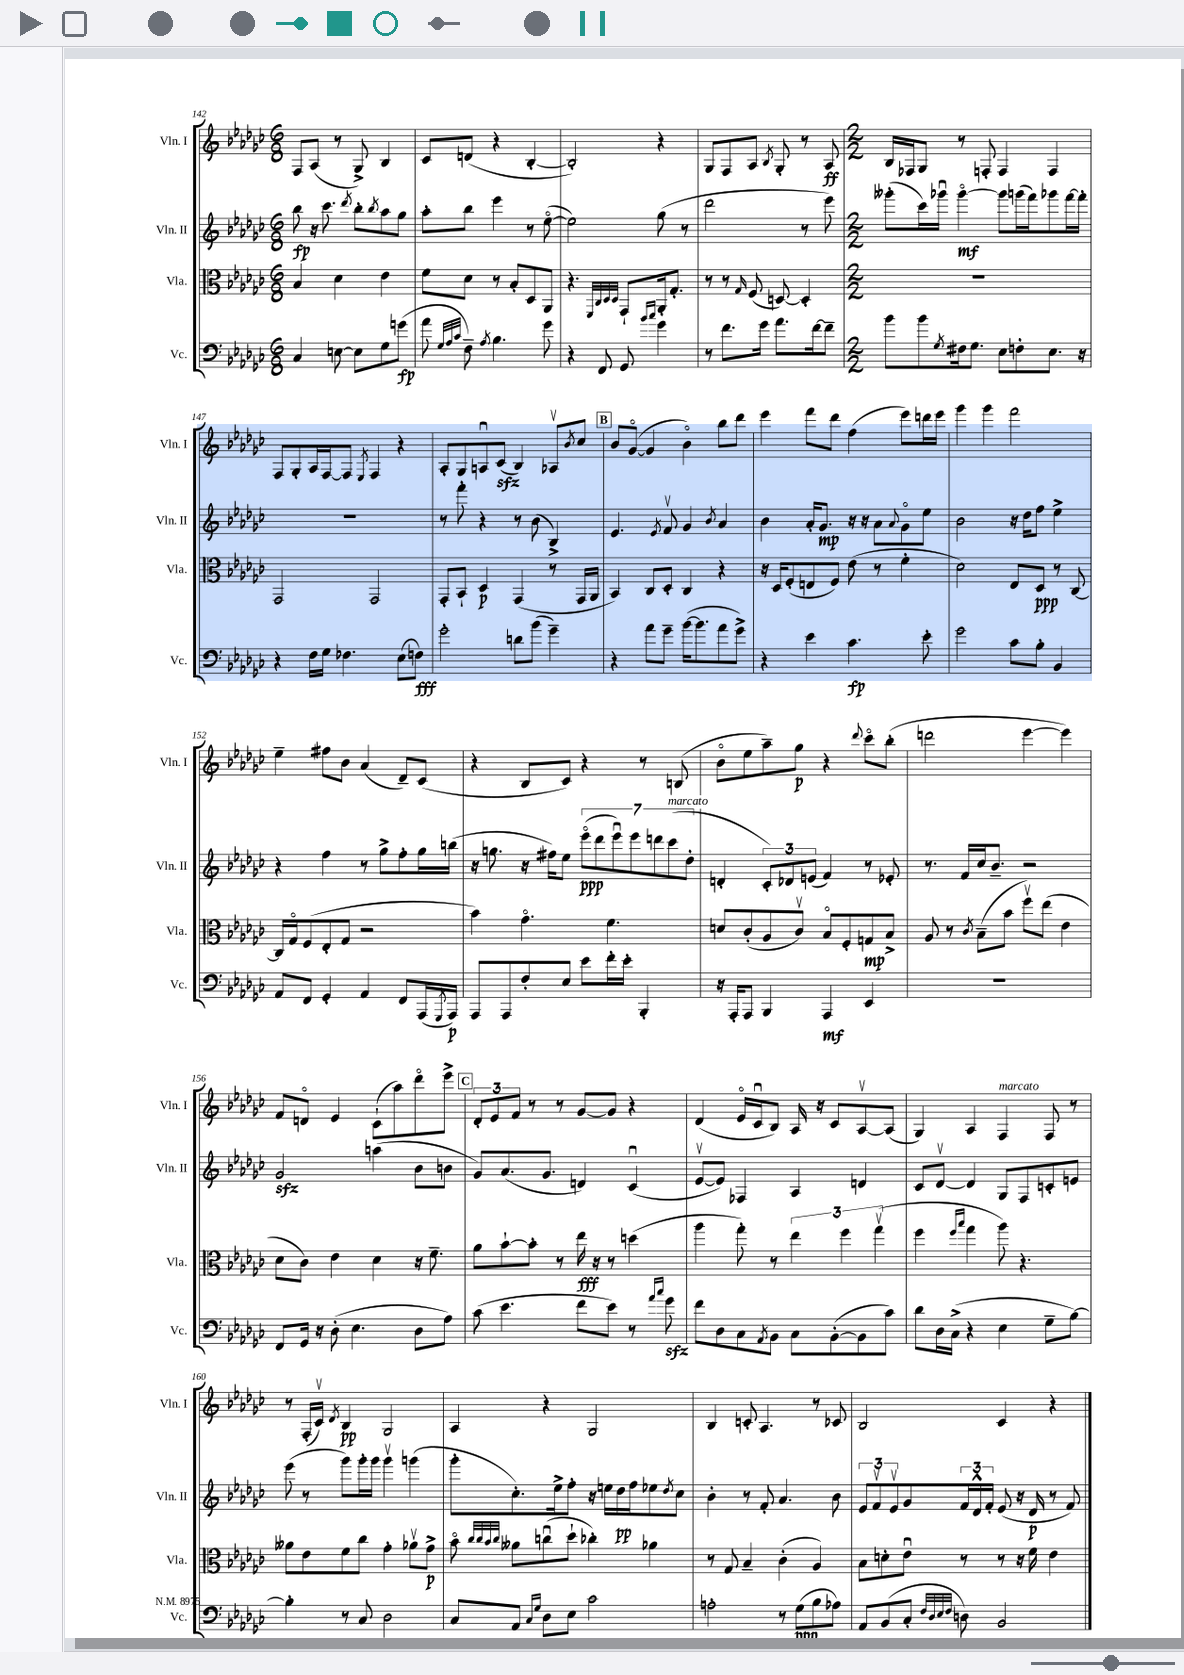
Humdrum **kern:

**kern	**dynam	**kern	**dynam	**kern	**dynam	**kern	**dynam
*part4	*part4	*part3	*part3	*part2	*part2	*part1	*part1
*staff4	*staff4	*staff3	*staff3	*staff2	*staff2	*staff1	*staff1
*I"Vc.	*	*I"Vla.	*	*I"Vln. II	*	*I"Vln. I	*
*I'Vc.	*	*I'Vla.	*	*I'Vln. II	*	*I'Vln. I	*
*clefF4	*	*clefC3	*	*clefG2	*	*clefG2	*
*k[b-e-a-d-g-c-]	*	*k[b-e-a-d-g-c-]	*	*k[b-e-a-d-g-c-]	*	*k[b-e-a-d-g-c-]	*
*M6/8	*	*M6/8	*	*M6/8	*	*M6/8	*
=142	=142	=142	=142	=142	=142	=142	=142
4C-/	.	4B-/	.	8bb-\	fp	8F/L	.
.	.	.	.	16r	.	(8A-/J	.
.	.	.	.	8.ccc-\	.	.	.
[8En\	.	4d-\	.	.	.	8r	.
.	.	.	.	8qddd-/	.	.	.
8E\L]	.	.	.	8bb-'\L	.	8G-^/)	.
.	.	.	.	8qbb-/	.	.	.
8G-\	.	4e-\	.	8aa-\	.	4B-/	.
(8gn\J	fp	.	.	8gg-\J	.	.	.
=143	=143	=143	=143	=143	=143	=143	=143
8a-\	.	8f\L	.	8aa-'\L	.	8c-/L	.
32qqG-/LLL	.	.	.	.	.	.	.
32qqA-/	.	.	.	.	.	.	.
32qqc-/JJJ	.	.	.	.	.	.	.
8F~\)	.	8d-\J	.	8bb-\J	.	(8dn/J	.
8qA-/	.	.	.	.	.	.	.
4.B-\	.	8r	.	4eee-\	.	4r	.
.	.	8B-'/L	.	.	.	.	.
.	.	8D-/	.	8r	.	[4B-'/	.
8g-\	.	8AA-/J	.	([8ee-\	.	.	.
=144	=144	=144	=144	=144	=144	=144	=144
4r	.	4.r	.	2ee-\])	.	2B-'/])	.
8FF/	.	.	.	.	.	.	.
.	.	32qqFF/LLL	.	.	.	.	.
.	.	32qqC-/	.	.	.	.	.
.	.	32qqD-/	.	.	.	.	.
.	.	32qqD-/JJJ	.	.	.	.	.
8GG-/	.	8GG-`/L	.	.	.	.	.
16qqb-/LL	.	.	.	.	.	.	.
16qqcc-/JJ	.	.	.	.	.	.	.
4g-\	.	16AA-'/k	.	(8gg-\	.	4r	.
.	.	8.G-'/J	.	.	.	.	.
.	.	.	.	8r	.	.	.
=145	=145	=145	=145	=145	=145	=145	=145
8r	.	8r	.	2ddd-\	.	8G-/L	.
8.f\L	.	8r	.	.	.	8F/	.
.	.	16qqG-/	.	.	.	.	.
.	.	(8F/	.	.	.	8A-/J	.
16g-\Jk	.	.	.	.	.	.	.
.	.	.	.	.	.	8qB-/	.
8.a-\L	.	[8Dn/)	.	.	.	8G-'/	.
.	.	4D'/]	.	8r	.	8r	.
[16f\k	.	.	.	.	.	.	.
8f~\J]	.	.	.	8eee-\)	.	8A-/	ff
=146	=146	=146	=146	=146	=146	=146	=146
*M2/2	*	*M2/2	*	*M2/2	*	*M2/2	*
8b-\L	.	1r	.	(8ggg--X'\L	.	16B-/LL	.
.	.	.	.	.	.	16F-X/J	.
8b-\	.	.	.	16ccc-\L)	.	8G-/J	.
.	.	.	.	16ggg-Xu\JJ	.	.	.
8qG-/	.	.	.	.	.	.	.
16F#X\k	.	.	.	[4ggg-\	mf	8r	.
8.G-\J	.	.	.	.	.	.	.
.	.	.	.	.	.	8Fn'/	.
8E-\L	.	.	.	8ggg-\L]	.	4F/	.
8Fn'\	.	.	.	(16gggn\L	.	.	.
.	.	.	.	16fff\J)	.	.	.
8.E-\J	.	.	.	8ggg-X\	.	4F/	.
.	.	.	.	[16fff\L	.	.	.
16r	.	.	.	16fff'\JJ]	.	.	.
!!LO:LB:g=z
=147	=147	=147	=147	=147	=147	=147	=147
4r	.	2GG-/	.	1r	.	8F/L	.
.	.	.	.	.	.	8G-'/	.
16F\LL	.	.	.	.	.	16A-/L	.
16G-\JJ	.	.	.	.	.	[16F/J	.
4.F-X\	.	.	.	.	.	8F/J]	.
.	.	.	.	.	.	8qE-/	.
.	.	2GG-/	.	.	.	4F/	.
(8E-\L	.	.	.	.	.	4r	.
8Fn\J)	fff	.	.	.	.	.	.
=148	=148	=148	=148	=148	=148	=148	=148
2g-'\	.	8GG-'/L	.	8r	.	8A-'/L	.
.	.	8BB-`/J	.	8fff'\	.	8G-/	.
.	.	4D-/	p	4r	.	8Anu/	.
.	.	.	.	.	.	(8c-zz/J	.
8dn\L	.	(4GG-/	.	8r	.	4B-/)	.
(8b-\J	.	.	.	(8b-\	.	.	.
4g-~\)	.	8r	.	4B-^/)	.	8A-Xv/L	.
.	.	.	.	.	.	8qb-/	.
.	.	16GG-/LL	.	.	.	8cc-/J	.
.	.	16AA-/JJ	.	.	.	.	.
!!LO:REH:place=s1:t=B
=149	=149	=149	=149	=149	=149	=149	=149
4r	.	4BB-/)	.	4.e-/	.	8b-/L	.
.	.	.	.	.	.	([8g-/J	.
8a-\L	.	8C-/L	.	.	.	4g-/]	.
.	.	.	.	8qe-/	.	.	.
8g-~\J	.	8D-'/J	.	8fv/	.	.	.
([16b-\KL	.	4C-/	.	4g-/	.	4b-\)	.
8.b-\]	.	.	.	.	.	.	.
.	.	.	.	8qb-/	.	.	.
8a-\	.	4r	.	4a-/	.	8bb-\L	.
8g-^\J)	.	.	.	.	.	8ddd-\J	.
=150	=150	=150	=150	=150	=150	=150	=150
4r	.	16r	.	4b-\	.	4eee-\	.
.	.	16D-/KL	.	.	.	.	.
.	.	(8F'/	.	.	.	.	.
4e-\	.	8En/	.	16a-'/KL	.	8fff\L	.
.	.	.	.	8.g-/J	mp	.	.
.	.	8F/J)	.	.	.	8ddd-\J	.
4.c-\	fp	(8e-\	.	16r	.	(4ff\	.
.	.	.	.	16r	.	.	.
.	.	8r	.	8a-\L	.	.	.
.	.	.	.	8qqa-/	.	.	.
.	.	4f'\	.	8g-\	.	8eee-\L)	.
8e-'\	.	.	.	8ee-\J	.	16dddn\L	.
.	.	.	.	.	.	16eee-\JJ	.
=151	=151	=151	=151	=151	=151	=151	=151
2g-\	.	2d-\)	.	2b-\	.	4ggg-\	.
.	.	.	.	.	.	4ggg-\	.
8c-\L	.	8E-/L	.	16r	.	2fff\	.
.	.	.	.	16dd-\KL	.	.	.
8B-'\J	.	8D-/J	ppp	8ff\J	.	.	.
4BB-/	.	8r	.	4ee-^\	.	.	.
.	.	[8C-/	.	.	.	.	.
!!LO:LB:g=z
=152	=152	=152	=152	=152	=152	=152	=152
8AA-/L	.	16C-/LL]	.	4r	.	4ee-~\	.
.	.	16G-/J	.	.	.	.	.
8FF/J	.	(8F/	.	.	.	.	.
4GG-'/	.	8E-'/	.	4ff\	.	8ff#X\L	.
.	.	8G-/J	.	.	.	8b-\J	.
4AA-/	.	2r	.	8r	.	(4a-/	.
.	.	.	.	8gg-^\L	.	.	.
8FF/L	.	.	.	8ff'\	.	8d-~/L)	.
(16AAA-/L	.	.	.	16gg-\L	.	(8c-/J	.
8qGGG-/	.	.	.	.	.	.	.
16AAA-/JJ)	p	.	.	(16bbn\JJ	.	.	.
=153	=153	=153	=153	=153	=153	=153	=153
8AAA-/L	.	4b-\)	.	16r	.	4r	.
.	.	.	.	8.ggn\	.	.	.
8AAA-/	.	.	.	.	.	.	.
8F'/	.	4.g-\	.	16r	.	8B-/L	.
.	.	.	.	16ff#X\KL)	.	.	.
8E-/J	.	.	.	8ee-\J	.	8c-/J)	.
8e-\L	.	.	.	(14eee-\L	ppp	4r	.
.	.	.	.	14ddd-\	.	.	.
16f'\L	.	4.f\	.	.	.	.	.
.	.	.	.	14eee-u\)	.	.	.
16e-'\JJ	.	.	.	.	.	.	.
.	.	.	.	14eee-\	.	.	.
4BBB-'/	.	.	.	.	.	8r	.
.	.	.	.	14dddn\	.	.	.
!	!	!	!	!LO:TX:a:i:t=marcato	!	!	!
.	.	.	.	(14ccc-\	.	.	.
.	.	.	.	.	.	(8Bn/	.
.	.	.	.	14dd-'\J	.	.	.
=154	=154	=154	=154	=154	=154	=154	=154
16r	.	8dn/L	.	4dn'/	.	8b-\L	.
16AAA-'/KL	.	.	.	.	.	.	.
8AAA-/J	.	(8c-'/	.	.	.	8ee-\	.
4BBB-/	.	8A-/	.	12c-'/L)	.	8aa-~\)	.
.	.	.	.	12d-X/	.	.	.
.	.	8c-v/J)	.	.	.	8gg-\J	p
.	.	.	.	(12en/J	.	.	.
4AAA-/	mf	8B-/L	.	4f/)	.	4r	.
.	.	8F'/	.	.	.	.	.
.	.	.	.	.	.	8qqddd-/	.
4EE-/	.	8Gn/	mp	8r	.	8ccc-\L	.
.	.	8B-^/J	.	8e-X'/	.	(8bb-'\J	.
=155	=155	=155	=155	=155	=155	=155	=155
1r	.	8A-/	.	8.r	.	2dddn\	.
.	.	8r	.	.	.	.	.
.	.	.	.	16f/LL	.	.	.
.	.	8qc-/	.	.	.	.	.
.	.	(8B-~\L	.	16cc-/J	.	.	.
.	.	.	.	8.b-~/J	.	.	.
.	.	8b-\J	.	.	.	.	.
.	.	8ffv\L)	.	2r	.	[4eee-\	.
.	.	(8ee-\J	.	.	.	.	.
.	.	4e-\	.	.	.	4eee-\])	.
!!LO:LB:g=z
=156	=156	=156	=156	=156	=156	=156	=156
8FF/L	.	8d-\L	.	2g-zz/	.	8f/L	.
16GG-/Jk	.	8c-\J)	.	.	.	8dn/J	.
16r	.	.	.	.	.	.	.
(8D-'\	.	4e-\	.	.	.	4e-/	.
4.E-\	.	.	.	.	.	.	.
.	.	4d-\	.	(4aan\	.	(8c-`\L	.
.	.	.	.	.	.	8aa-\)	.
8D-\L	.	16r	.	8b-\L	.	8ddd-\	.
.	.	8.f~\	.	.	.	.	.
8A-\J)	.	.	.	8bn\J	.	8eee-^\J	.
!!LO:REH:place=s1:t=C
=157	=157	=157	=157	=157	=157	=157	=157
(8c-\	.	8a-\L	.	8g-/L)	.	12d-'/L	.
.	.	.	.	.	.	12e-/	.
4.e-\	.	[8b-`\	.	(8.a-/	.	.	.
.	.	.	.	.	.	12f/J	.
.	.	8b-'\J]	.	.	.	8r	.
.	.	.	.	8.g-/J	.	.	.
.	.	8r	.	.	.	8r	.
8f\L	.	16ee-\	fff	4dn/)	.	[8g-/L	.
.	.	16r	.	.	.	.	.
8e-\J)	.	8r	.	.	.	8g-/J]	.
8r	.	(4ddn\	.	(4c-u/	.	4r	.
16qqa-/LL	.	.	.	.	.	.	.
16qqcc-/JJ	.	.	.	.	.	.	.
8g-zz\	.	.	.	.	.	.	.
=158	=158	=158	=158	=158	=158	=158	=158
8f\L	.	4aa-\	.	[8e-v/L	.	(4d-/	.
8D-\	.	.	.	8e-/J])	.	.	.
8C-\	.	8gg-'\)	.	4F-X/	.	16e-/LL	.
.	.	.	.	.	.	16c-u/J	.
8qAA-/	.	.	.	.	.	.	.
8BB-\J	.	8r	.	.	.	8B-/J)	.
8C-\L	.	6ee-\	.	4A-/	.	16A-/	.
.	.	.	.	.	.	16r	.
([8BB-'\	.	.	.	.	.	8c-/L	.
.	.	6ff\	.	.	.	.	.
8BB-\]	.	.	.	4dn/	.	[8A-v/	.
.	.	(6gg-v\	.	.	.	.	.
8c-\J)	.	.	.	.	.	(8A-/J]	.
=159	=159	=159	=159	=159	=159	=159	=159
8d-\L	.	4ff\	.	8c-/L	.	4G-/)	.
16D-\L	.	.	.	[8d-v/J	.	.	.
(16C-^\JJ	.	.	.	.	.	.	.
.	.	16qqff/LL	.	.	.	.	.
.	.	16qqbb-/JJ	.	.	.	.	.
4r	.	4gg-\	.	4d-/]	.	4A-/	.
!	!	!	!	!	!	!LO:TX:a:i:t=marcato	!
4E-\	.	8aa-\)	.	8G-/L	.	4F/	.
.	.	4.r	.	8F/	.	.	.
8G-~\L	.	.	.	8cn'/	.	8F/	.
[8B-\J)	.	.	.	8en/J	.	8r	.
!!LO:LB:g=z
=160	=160	=160	=160	=160	=160	=160	=160
4B-'\]	.	8a--X\L	.	(8eee-\	.	8r	.
.	.	8e-\	.	8r	.	(16F'/LL	.
.	.	.	.	.	.	16c-v/JJ)	.
.	.	.	.	.	.	8qd-/	.
8r	.	8f\	.	8ggg-\L)	.	4B-/	pp
8C-/	.	8cc-\J	.	16ggg-'\L	.	.	.
.	.	.	.	16ggg-\JJ	.	.	.
2D-\	.	4g-'\	.	4ggg-v\	.	2G-/	.
.	.	8a-Xv\L	.	(4gggn\	.	.	.
.	.	8g-^\J	p	.	.	.	.
=161	=161	=161	=161	=161	=161	=161	=161
8C-/L	.	8b-\	.	8ggg-'\L	.	4A-/	.
.	.	32qqcc-/LLL	.	.	.	.	.
.	.	32qqcc-/	.	.	.	.	.
.	.	32qqb-/	.	.	.	.	.
.	.	32qqcc-/JJJ	.	.	.	.	.
8AA-/J	.	8a--X\L	.	8.cc-'\)	.	.	.
16qqC-/LL	.	.	.	.	.	.	.
16qqG-/JJ	.	.	.	.	.	.	.
8D-\L	.	(8ccnu\	.	.	.	4r	.
.	.	.	.	16ee-^\k	.	.	.
8E-\J	.	8dd-`\J	.	8ff'\J	.	.	.
2c-\	.	4cc-X'\)	.	16r	.	2G-/	.
.	.	.	.	16een\LL	.	.	.
.	.	.	.	16dd-\	pp	.	.
.	.	.	.	16ff\J	.	.	.
.	.	4a-X\	.	8ee-X\	.	.	.
.	.	.	.	8qdd-/	.	.	.
.	.	.	.	8cc-\J	.	.	.
=162	=162	=162	=162	=162	=162	=162	=162
2An'\	.	8r	.	4b-'\	.	4B-/	.
.	.	8G-/	.	.	.	.	.
.	.	4B-~/	.	8r	.	8cn'/	.
.	.	.	.	8f'/	.	4.A-/	.
8r	.	(4c-'\	.	4.a-/	.	.	.
(8G-\L	ppp	.	.	.	.	.	.
8B-\	.	4A-/)	.	.	.	8r	.
8A-X\J)	.	.	.	8b-\	.	8c-X/	.
=163	=163	=163	=163	=163	=163	=163	=163
8AA-/L	.	8B-\L	.	12e-/L	.	2B-/	.
.	.	.	.	12fv/	.	.	.
(8BB-/	.	8dn'\	.	.	.	.	.
.	.	.	.	12e-v/	.	.	.
8C-'/J	.	8e-u\J	.	8g-/	.	.	.
32qqF/LLL	.	.	.	.	.	.	.
32qqD-/	.	.	.	.	.	.	.
32qqE-/	.	.	.	.	.	.	.
32qqF/JJJ	.	.	.	.	.	.	.
8Dn\)	.	8r	.	24f/L	.	.	.
.	.	.	.	24d-^^/	.	.	.
.	.	.	.	24f'/JJ	.	.	.
2BB-/	.	8r	.	(8e-/	.	4c-/	.
.	.	16r	.	16r	.	.	.
.	.	16f\	.	16d-/	p	.	.
.	.	4e-\	.	8r	.	4r	.
.	.	.	.	8f/)	.	.	.
==	==	==	==	==	==	==	==
*-	*-	*-	*-	*-	*-	*-	*-
